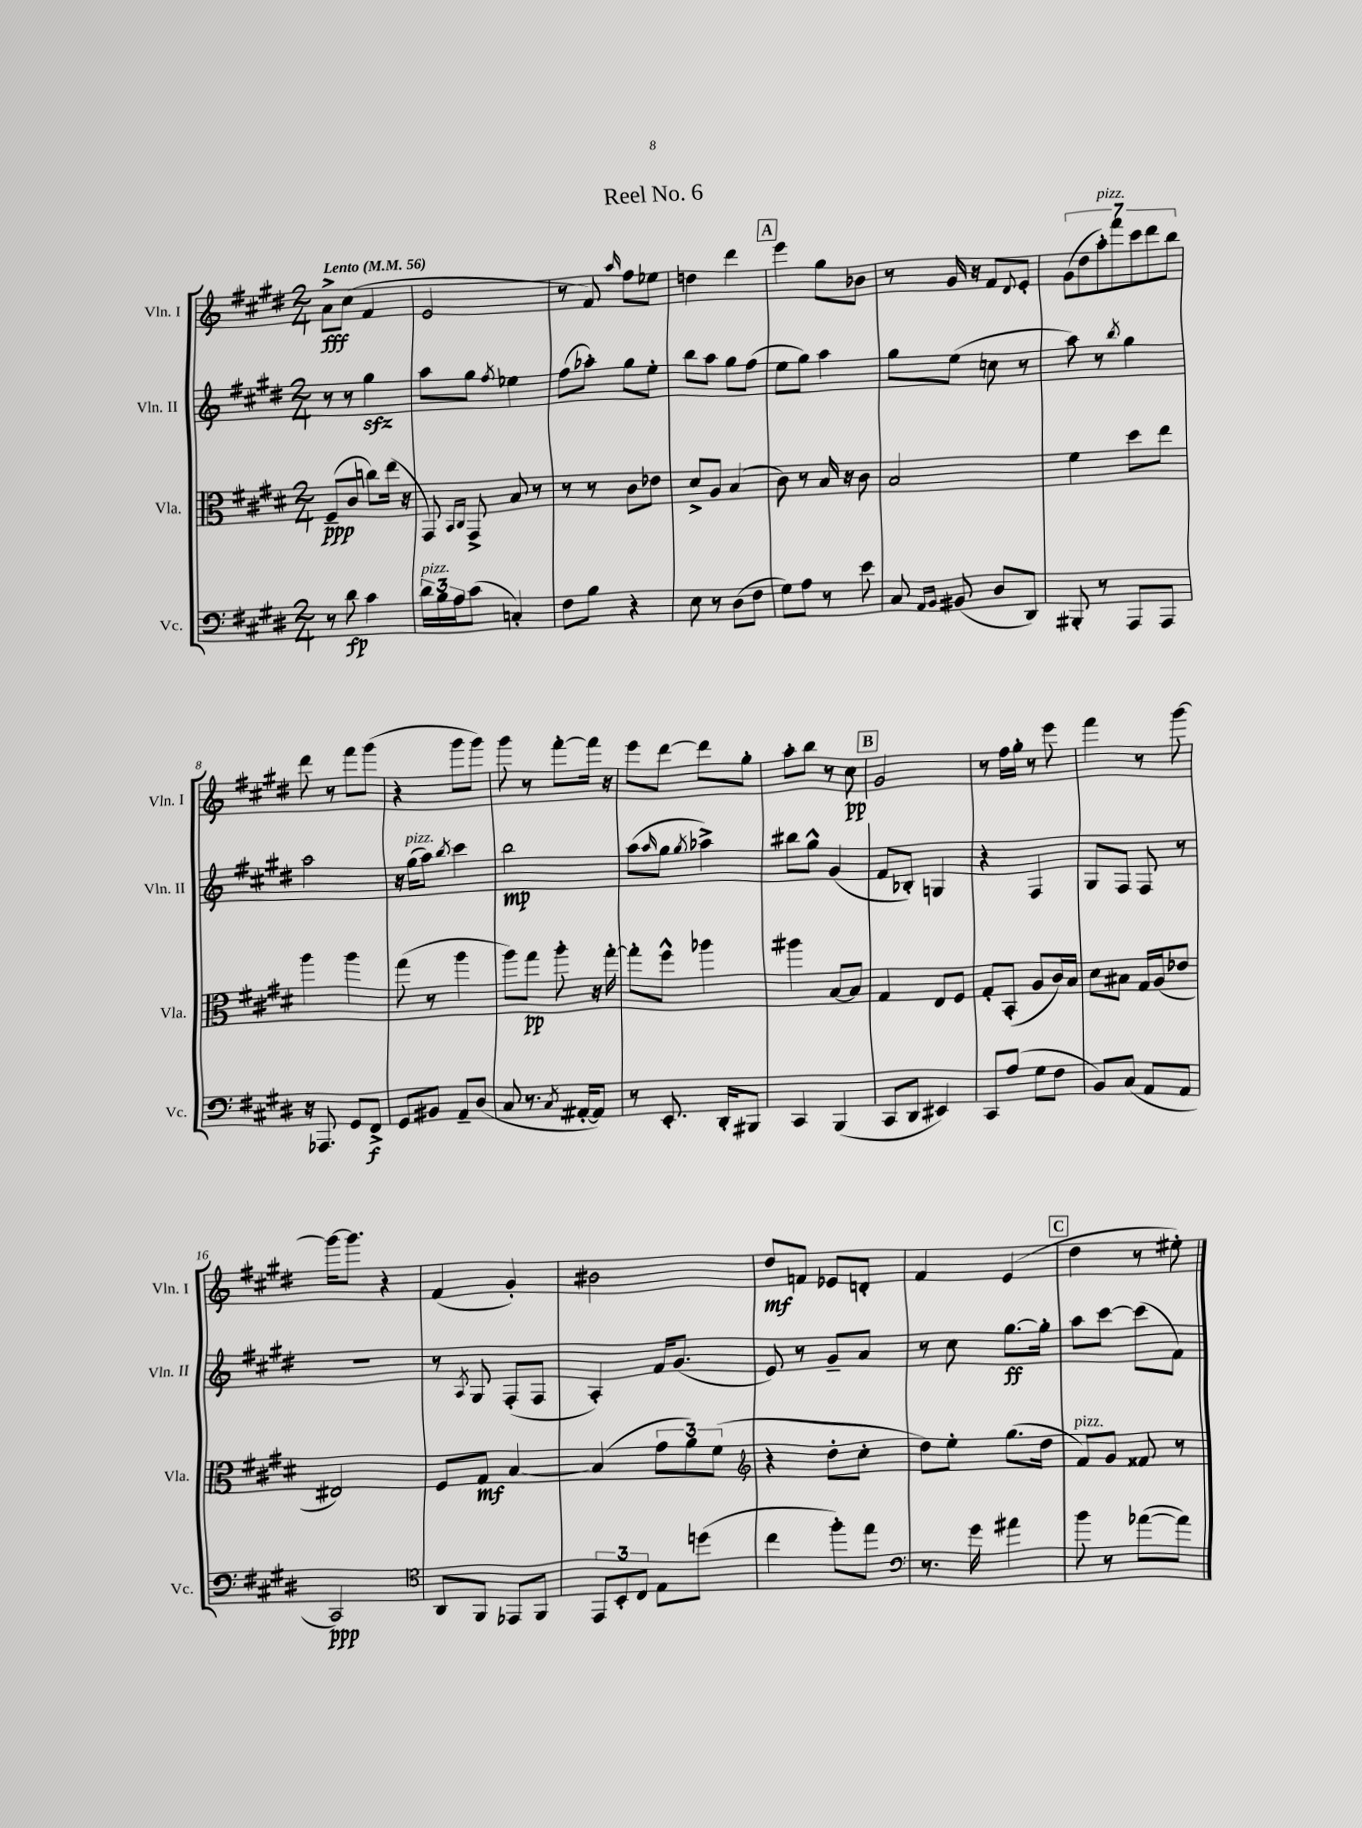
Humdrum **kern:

**kern	**dynam	**kern	**dynam	**kern	**dynam	**kern	**dynam
*part4	*part4	*part3	*part3	*part2	*part2	*part1	*part1
*staff4	*staff4	*staff3	*staff3	*staff2	*staff2	*staff1	*staff1
*I"Vc.	*	*I"Vla.	*	*I"Vln. II	*	*I"Vln. I	*
*I'Vc.	*	*I'Vla.	*	*I'Vln. II	*	*I'Vln. I	*
*clefF4	*	*clefC3	*	*clefG2	*	*clefG2	*
*k[f#c#g#d#]	*	*k[f#c#g#d#]	*	*k[f#c#g#d#]	*	*k[f#c#g#d#]	*
*M2/4	*	*M2/4	*	*M2/4	*	*M2/4	*
*MM56	*	*MM56	*	*MM56	*	*MM56	*
=1	=1	=1	=1	=1	=1	=1	=1
!	!	!	!	!	!	!LO:TX:a:B:t=Lento	!
8r	.	(8F#~/L	ppp	8r	.	8a^\L	fff
8d#\	fp	8c#/J	.	8r	.	(8cc#\J	.
4c#\	.	8ccn\L)	.	4gg#zz\	.	4f#/	.
.	.	(16ee\Jk	.	.	.	.	.
.	.	16r	.	.	.	.	.
=2	=2	=2	=2	=2	=2	=2	=2
!LO:TX:a:i:t=pizz.	!	!	!	!	!	!	!
24d#\LL	.	8GG#/)	.	8aa\L	.	2e/	.
24B\	.	.	.	.	.	.	.
24A\J	.	.	.	.	.	.	.
.	.	16qqBB/LL	.	.	.	.	.
.	.	16qqC#/JJ	.	.	.	.	.
(8c#\J	.	8GG#^/	.	8gg#\J	.	.	.
.	.	.	.	8qff#/	.	.	.
4Cn'/)	.	8B/	.	4ee-X\	.	.	.
.	.	8r	.	.	.	.	.
=3	=3	=3	=3	=3	=3	=3	=3
8F#\L	.	8r	.	(8ff#\L	.	8r	.
8B\J	.	8r	.	8aa-X'\J)	.	8f#/)	.
.	.	.	.	.	.	16qqaa/	.
4r	.	8c#\L	.	8gg#\L	.	8ff#\L	.
.	.	8e-X\J	.	8ee'\J	.	8ee-X\J	.
=4	=4	=4	=4	=4	=4	=4	=4
8E\	.	8d#^/L	.	8bb\L	.	4ddn\	.
8r	.	8A/J	.	8aa\J	.	.	.
(8D#\L	.	(4B/	.	8gg#\L	.	4ddd#\	.
8F#\J	.	.	.	(8ff#\J	.	.	.
!!LO:REH:place=s1:t=A
=5	=5	=5	=5	=5	=5	=5	=5
8G#\L)	.	8c#\)	.	8ee\L	.	4eee\	.
8A\J	.	8r	.	8gg#\J)	.	.	.
8r	.	16B/	.	4aa\	.	8gg#\L	.
.	.	16r	.	.	.	.	.
8e\	.	8c#\	.	.	.	8b-X\J	.
=6	=6	=6	=6	=6	=6	=6	=6
8C#/	.	2B/	.	8gg#\L	.	8r	.
16qqAA/LL	.	.	.	.	.	.	.
16qqBB/JJ	.	.	.	.	.	.	.
(8BB#X/	.	.	.	(8ee\J	.	16g#/	.
.	.	.	.	.	.	16r	.
8D#/L	.	.	.	8ccn\	.	8f#/L	.
.	.	.	.	.	.	8qqd#/	.
8DD#/J)	.	.	.	8r	.	8e'/J	.
=7	=7	=7	=7	=7	=7	=7	=7
8BBB#X'/	.	4f#\	.	8aa\)	.	(14g#\L	.
.	.	.	.	.	.	14dd#\	.
8r	.	.	.	8r	.	.	.
!	!	!	!	!	!	!LO:TX:a:i:t=pizz.	!
.	.	.	.	.	.	14aa'\)	.
.	.	.	.	.	.	14fff#\	.
.	.	.	.	8qbb/	.	.	.
8AAA/L	.	8dd#\L	.	4gg#\	.	.	.
.	.	.	.	.	.	14ccc#\	.
.	.	.	.	.	.	14ddd#\	.
8AAA/J	.	8ee\J	.	.	.	.	.
.	.	.	.	.	.	14bb\J	.
!!LO:LB:g=z
=8	=8	=8	=8	=8	=8	=8	=8
16r	.	4aa\	.	2aa\	.	8ddd#\	.
8.AAA-X/	.	.	.	.	.	.	.
.	.	.	.	.	.	8r	.
8GG#/L	.	4aa\	.	.	.	8fff#\L	.
8FF#^/J	f	.	.	.	.	(8ggg#\J	.
=9	=9	=9	=9	=9	=9	=9	=9
8GG#/L	.	(8gg#\	.	16r	.	4r	.
!	!	!	!	!LO:TX:a:i:t=pizz.	!	!	!
.	.	.	.	(16gg#\KL	.	.	.
8BB#X/J	.	8r	.	8aa\J)	.	.	.
.	.	.	.	8qbb/	.	.	.
8AA~/L	.	4aa\	.	4ccc#\	.	8ggg#\L	.
(8D#/J	.	.	.	.	.	8ggg#\J)	.
=10	=10	=10	=10	=10	=10	=10	=10
8C#/	.	8aa\L)	.	2bb\	mp	8ggg#\	.
8.r	.	8gg#\J	pp	.	.	8r	.
.	.	8aa'\	.	.	.	[8fff#'\L	.
8qC#/	.	.	.	.	.	.	.
[16AA#X'/KL	.	.	.	.	.	.	.
8AA#/J])	.	16r	.	.	.	16fff#\Jk]	.
.	.	[16gg#'\	.	.	.	16r	.
=11	=11	=11	=11	=11	=11	=11	=11
8r	.	8gg#'\L]	.	(8aa\L	.	8eee\L	.
.	.	.	.	16qqaa/	.	.	.
8.EE'/	.	8ff#^^\J	.	8gg#\J	.	[8ddd#\J	.
.	.	.	.	8qgg#/	.	.	.
.	.	4aa-X\	.	4aa-X^\)	.	8ddd#\L]	.
16DD#'/KL	.	.	.	.	.	.	.
8BBB#X/J	.	.	.	.	.	8gg#'\J	.
=12	=12	=12	=12	=12	=12	=12	=12
4CC#/	.	4aa#X\	.	8bb#X\L	.	8aa'\L	.
.	.	.	.	8gg#^^\J	.	8bb\J	.
(4BBB/	.	[8B/L	.	(4g#/	.	8r	.
.	.	8B/J]	.	.	.	8cc#\	pp
!!LO:REH:place=s1:t=B
=13	=13	=13	=13	=13	=13	=13	=13
8CC#/L	.	4G#/	.	8f#/L	.	2g#/	.
8DD#/J	.	.	.	8B-X'/J)	.	.	.
4EE#X/)	.	8E/L	.	4Gn/	.	.	.
.	.	8F#/J	.	.	.	.	.
=14	=14	=14	=14	=14	=14	=14	=14
8CC#/L	.	8G#'/L	.	4r	.	8r	.
(8A/J	.	(8BB'/J	.	.	.	16ff#\LL	.
.	.	.	.	.	.	16gg#'\JJ	.
8G#\L	.	8A/L	.	4F#/	.	8r	.
8F#\J	.	16c#/L)	.	.	.	8eee\	.
.	.	16B/JJ	.	.	.	.	.
=15	=15	=15	=15	=15	=15	=15	=15
8BB/L)	.	8d#\L	.	8G#/L	.	4fff#\	.
(8C#/J	.	8B#X\J	.	8F#/J	.	.	.
8AA/L	.	16G#/LL	.	8F#/	.	8r	.
.	.	(16A/J	.	.	.	.	.
8AA/J	.	8e-X/J	.	8r	.	[8ggg#\	.
!!LO:LB:g=z
=16	=16	=16	=16	=16	=16	=16	=16
2CC#/)	ppp	2E#X/)	.	2r	.	16ggg#\KL_	.
.	.	.	.	.	.	8.ggg#\J]	.
.	.	.	.	.	.	4r	.
=17	=17	=17	=17	=17	=17	=17	=17
*clefC4	*	*	*	*	*	*	*
8AA/L	.	8F#/L	.	8r	.	(4f#/	.
.	.	.	.	8qA/	.	.	.
8FF#/J	.	8G#/J	mf	8G#/	.	.	.
8EE-X/L	.	[4B/	.	(8F#'/L	.	4g#'/)	.
8FF#/J	.	.	.	8F#/J	.	.	.
=18	=18	=18	=18	=18	=18	=18	=18
12EE/L	.	(4B/]	.	4A'/)	.	2b#X\	.
12BB'/	.	.	.	.	.	.	.
12C#/J	.	.	.	.	.	.	.
8E\L	.	12g#\L	.	16f#/KL	.	.	.
.	.	.	.	(8.g#/J	.	.	.
.	.	12a\)	.	.	.	.	.
(8ddn\J	.	.	.	.	.	.	.
.	.	(12f#\J	.	.	.	.	.
=19	=19	=19	=19	=19	=19	=19	=19
*	*	*clefG2	*	*	*	*	*
4cc#\	.	4r	.	8e/)	.	8dd#/L	mf
.	.	.	.	8r	.	8fn/J	.
8ff#'\L)	.	8dd#'\L	.	8g#~/L	.	8e-X/L	.
8ee\J	.	8cc#'\J	.	8a/J	.	8dn'/J	.
=20	=20	=20	=20	=20	=20	=20	=20
*clefF4	*	*	*	*	*	*	*
8.r	.	8dd#\L)	.	8r	.	4f#/	.
.	.	8ee'\J	.	8cc#\	.	.	.
16g#\	.	.	.	.	.	.	.
4a#X\	.	(8.gg#\L	.	[8.gg#\L	ff	(4e/	.
.	.	16dd#\Jk	.	16gg#'\Jk]	.	.	.
!!LO:REH:place=s1:t=C
=21	=21	=21	=21	=21	=21	=21	=21
!	!	!LO:TX:a:i:t=pizz.	!	!	!	!	!
8b\	.	8f#/L)	.	8aa\L	.	4dd#\	.
8r	.	8g#/J	.	[8ccc#\J	.	.	.
([8a-X\L	.	8f##X/	.	(8ccc#\L]	.	8r	.
8a-\J])	.	8r	.	8f#\J)	.	8ee#X'\)	.
==	==	==	==	==	==	==	==
*-	*-	*-	*-	*-	*-	*-	*-
